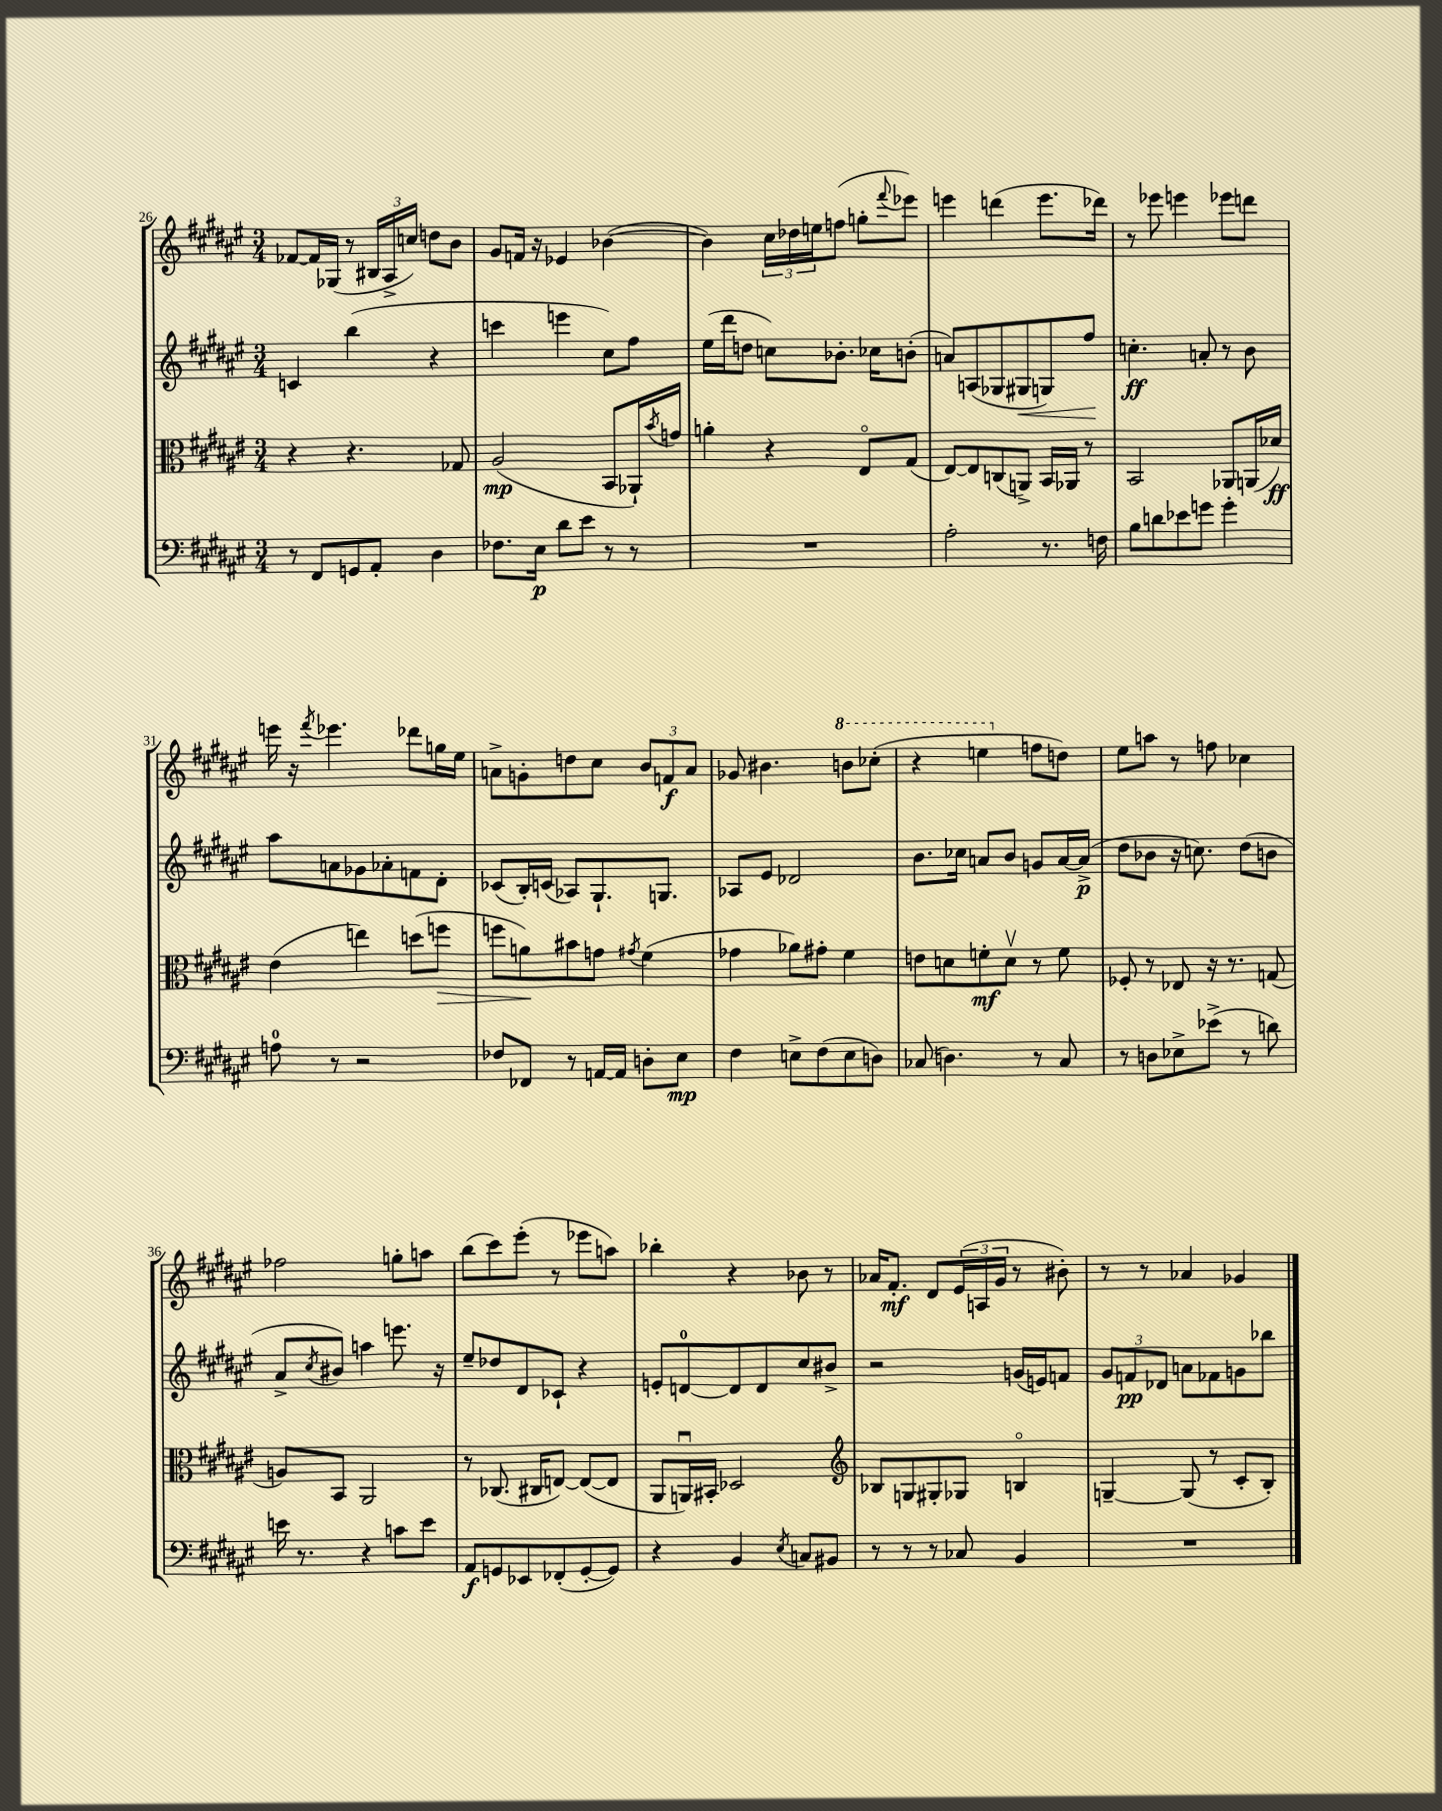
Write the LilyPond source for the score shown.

<<
\new StaffGroup <<
\new Staff = "s0" {
    \clef treble \key fis \major \numericTimeSignature \time 3/4
    fes'8~ fes'16 ges16( r8 \tuplet 3/2 { bis16 ais16-> c''16) } d''8 b'8 |
    gis'8 f'16 r16 ees'4 bes'4~( |
    bes'4) \tuplet 3/2 { cis''16 des''16 e''16 } f''8( g''8-. \appoggiatura { fis'''8 } ees'''8) |
    e'''4 d'''4( e'''8. des'''16) |
    r8 ees'''8 e'''4 ees'''8 d'''8 |
    e'''16 r16 \acciaccatura { fis'''8 } ees'''4. des'''8 g''16 eis''16 |
    a'8-> g'8-. d''8 cis''8 \tuplet 3/2 { b'8 f'8\f a'8 } |
    ges'8 bis'4. \ottava #1 b''!8 ces'''8-.( |
    r4 e'''4 \ottava #0 f''8 d''8) |
    eis''8 a''8 r8 f''8 ces''4 |
    fes''2 g''8-. a''8 |
    b''8( cis'''8) eis'''8-.( r8 ees'''8 a''8) |
    bes''4-. r4 bes'8 r8 |
    aes'16 fis'8.-.\mf dis'8 \tuplet 3/2 { eis'16( a16 gis'16 } r8 bis'8-.) |
    r8 r8 aes'4 ges'4 \bar "|." |
}
\new Staff = "s1" {
    \clef treble \key fis \major \numericTimeSignature \time 3/4
    c'4 b''4( r4 |
    c'''4 e'''4 cis''8) fis''8 |
    eis''16( dis'''16 d''8 c''8) bes'8.-. ces''16 b'8-.( |
    a'8) a8( ges8 gis8\< g8) fis''8\! |
    c''4.-.\ff a'8-. r8 b'8 |
    ais''8 a'8 ges'8 aes'8-. f'8 dis'8-. |
    ces'8( b16-.) c'16( aes8) gis8.-! g8. |
    aes8 eis'8 des'2 |
    b'8. ces''16 a'8 b'8 g'8 a'16~ a'16->\p( |
    dis''8 bes'8 r16 c''8.) dis''8( b'8 |
    ais'8-> \acciaccatura { cis''8 } bis'8) a''4 e'''8. r16 |
    eis''8-- des''8 dis'8 ces'8-! r4 |
    e'8-. d'8-0~ d'8 d'8 cis''8 bis'8-> |
    r2 g'16( e'16) f'8 |
    \tuplet 3/2 { gis'8 f'8\pp des'8 } a'8 fes'8 g'8 bes''8 \bar "|." |
}
\new Staff = "s2" {
    \clef alto \key fis \major \numericTimeSignature \time 3/4
    r4 r4. ges8 |
    ais2\mp( b,8 aes,16-!) \acciaccatura { b'8 } g'16 |
    a'4-. r4 eis8\flageolet gis8( |
    eis8~) eis8 c8( a,8->) b,16 aes,16 r8 |
    b,2 aes,8 a,16( des'16\ff) |
    eis'4( e''4) d''8( f''8\> |
    f''8 a'8\!) bis'8 g'8 \acciaccatura { gis'8 } fis'4( |
    ges'4 aes'8) gis'8-. fis'4 |
    e'8 d'8 f'8-.\mf d'8\upbow r8 f'8 |
    fes8-. r8 ees8 r16 r8. g8( |
    a8) b,8 ais,2 |
    r8 ces8.( cis16 e8~) e8~( e8 |
    ais,8 a,16\downbow) bis,16-. des2 |
    \clef treble bes8 g8 gis8-. ges8 b4\flageolet |
    g4~-- g8( r8 cis'8-. b8-.) \bar "|." |
}
\new Staff = "s3" {
    \clef bass \key fis \major \numericTimeSignature \time 3/4
    r8 fis,8 g,8 ais,8-. dis4 |
    fes8. eis16\p dis'8 eis'8 r8 r8 |
    R2. |
    ais2-. r8. f16 |
    b8 d'8 ees'8 g'8 g'4-. |
    a8-0 r8 r2 |
    fes8 fes,8 r8 a,16~ a,16 d8-. eis8\mp |
    fis4 e8-> fis8( e8 d8) |
    ces8( d4.) r8 ces8 |
    r8 d8 ees8-> ees'8->( r8 d'8) |
    e'16 r8. r4 c'8 e'8 |
    ais,8\f g,8 ees,8 fes,8-.( g,8~-. g,8) |
    r4 b,4 \acciaccatura { eis8 } c8 bis,8 |
    r8 r8 r8 ces8 b,4 |
    R2. \bar "|." |
}
>>
>>
\layout { \context { \Score currentBarNumber = #26 } }
